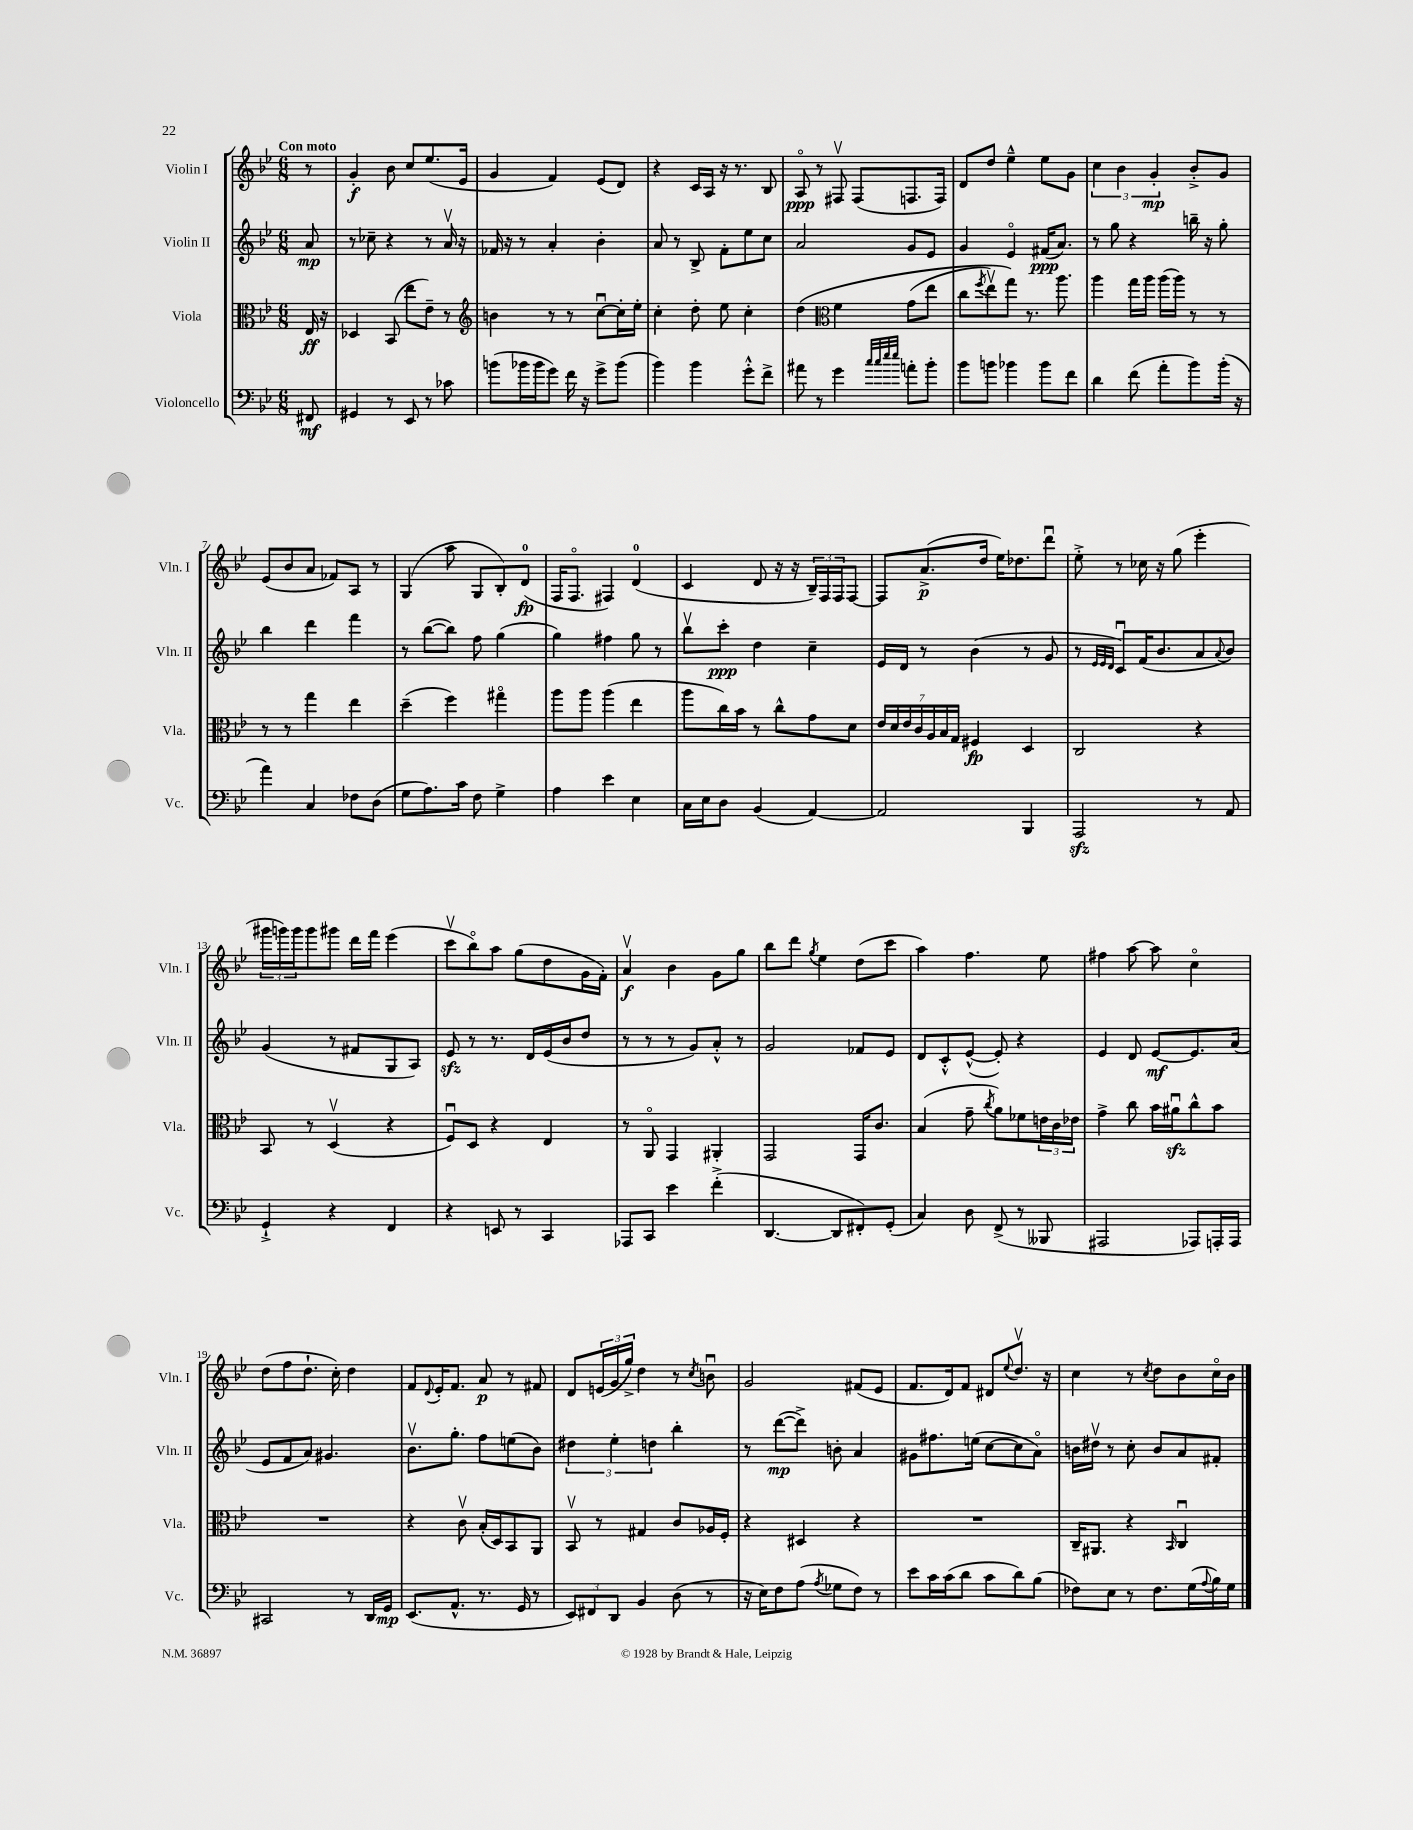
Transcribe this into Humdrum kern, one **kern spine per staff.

**kern	**kern	**kern	**kern
*staff4	*staff3	*staff2	*staff1
*clefF4	*clefC3	*clefG2	*clefG2
*k[b-e-]	*k[b-e-]	*k[b-e-]	*k[b-e-]
*M6/8	*M6/8	*M6/8	*M6/8
8FF#	16E-	8a	8r
.	16r	.	.
=	=	=	=
4GG#	4D-	8r	4g'
.	.	8cc-~	.
8r	(8BB-	4r	8b-
8EE-	8ee-	.	8cc
8r	8e-~)	8r	(8.ee-
8c-	8r	16av	.
.	.	16r	16e-
=	=	=	=
*	*clefG2	*	*
(8b	4b	16f-	4g
.	.	16r	.
16b-	.	8r	.
16b-	.	.	.
8g)	8r	4a'	4f)
16f	8r	.	.
16r	.	.	.
8g^	[8ccu	4b-'	(8e-
(8b-	16cc']	.	8d)
.	16ee-'	.	.
=	=	=	=
4b-)	4cc'	8a	4r
.	.	8r	.
4b-	8dd'	8B-^	16c
.	.	.	16A
.	8ee-	8f'	16r
.	.	.	8.r
8g'^^	4cc'	8ee-	.
8f^	.	8cc	8B-
=	=	=	=
8a#	&(4dd	2a	8Ao
8r	.	.	8r
*	*clefC3	*	*
4g	4f	.	8F#v
.	.	.	(8F#
32qqcc	.	.	.
32qqcc	.	.	.
32qqee-	.	.	.
32qqee-	.	.	.
8a'	(8g	8g	8.F
8b-'	8ee-	8e-	.
.	.	.	16F)
=	=	=	=
8b-	8cc	4g	8d
.	8qff	.	.
8b	8ee-v)	.	8dd
4b-	8gg&)	4e-o	4ee-~^^
.	8.r	.	.
8b-	.	(16f#	8ee-
.	8.aa	8.a)	.
8f	.	.	8g
=	=	=	=
4d	4aa	8r	6cc
.	.	8gg	.
.	.	.	6b-
(8f	16gg	4r	.
.	16aa	.	.
.	.	.	6g'
8a'	(16aa	.	.
.	16aa)	.	.
8b-)	8r	16bb~	8b-'^
.	.	16r	.
(16b-'	8r	8gg'	8g
16r	.	.	.
=	=	=	=
4a)	8r	4bb-	(8e-
.	8r	.	8b-
4C	4gg	4ddd	8a
.	.	.	8f-)
8F-	4ee-	4fff	8A
(8D	.	.	8r
=	=	=	=
8G	(4dd~	8r	(4G
8.A)	.	([8bb-	.
.	4ff)	8bb-])	8aa
16c	.	.	.
8F	.	8ff	8G
4G^	4gg#o	(4gg	8B-')
.	.	.	(8d
=	=	=	=
4A	8aa	4gg)	16F
.	.	.	8.Fo
.	8aa	.	.
4e-	(4aa	4ff#	4F#)
4E-	4ee-	8gg	(4d
.	.	8r	.
=	=	=	=
16C	8aa	8bb-v	4c
16E-	.	.	.
8D	16cc)	8ccc'	.
.	16b-	.	.
(4BB-	8r	4dd	8d
.	8cc^^	.	16r
.	.	.	16r
[4AA)	8g	4cc~	24B-~)
.	.	.	24F
.	.	.	24F
.	8d	.	[8F
=	=	=	=
2AA]	28e-	16e-	8F]
.	28d	.	.
.	.	16d	.
.	28e-	.	.
.	28c	.	.
.	.	8r	(8.a^
.	28A	.	.
.	28B-	.	.
.	28G	.	.
.	4F#	(4b-	.
.	.	.	16dd
.	.	.	16ee-)
.	.	.	8.dd-
4BBB-	4D	8r	.
.	.	8g	8dddu
=	=	=	=
2AAA	2C	8r	8ee-'^
.	.	32qqe-	.
.	.	32qqe-	.
.	.	32qqd	.
.	.	8cu)	8r
.	.	(16f	16cc-
.	.	8.b-	16r
.	.	.	(8gg
8r	4r	8a	4eee-'
.	.	8qqa	.
8AA	.	8b-)	.
=	=	=	=
4GG`^	8BB-	(4g	24ggg#
.	.	.	24ggg)
.	.	.	24ggg
.	8r	.	8ggg
4r	(4Dv	8r	8ggg#
.	.	8f#	16ddd
.	.	.	16fff
4FF	4r	8G	(4eee-
.	.	8A)	.
=	=	=	=
4r	8Fu)	8e-	8cccv
.	8D	8r	8bb-o)
8EE	4r	8.r	8aa
8r	.	.	(8gg
.	.	16d	.
4CC	4E-	(16e-	8dd
.	.	16b-	.
.	.	8dd	16g
.	.	.	16f')
=	=	=	=
8AAA-	8r	8r	4av
8CC	8AAo	8r	.
4e-	4GG	8r	4b-
.	.	8g)	.
(4f'^	4AA#'	8a'^^	8g
.	.	8r	8gg
=	=	=	=
[4.DD	2GG	2g	8bb-
.	.	.	8ddd
.	.	.	8qgg
.	.	.	4ee-
8DD]	.	.	.
8FF#')	16GG	8f-	(8dd
.	8.c	.	.
(8GG'	.	8e-	8ccc
=	=	=	=
4C)	(4B-	8d	4aa)
.	.	8c'^^	.
8D	8g~	([8e-^^	4.ff
.	8qcc	.	.
(8FF^	8a)	8e-'])	.
8r	8f-	4r	.
8BBB--	24e	.	8ee-
.	24c	.	.
.	24e-	.	.
=	=	=	=
2AAA#	4g^	4e-	4ff#
.	8cc	8d	[8aa
.	16b-	[8e-	8aa]
.	16a#u	.	.
8AAA-)	8cc^^	8.e-]	4cco
16AAA'	8b-	.	.
16AAA	.	(16a	.
=	=	=	=
2CC#	2.r	8e-	(8dd
.	.	8f	8ff
.	.	8a)	8.dd`
.	.	4.g#	.
.	.	.	16cc')
8r	.	.	4dd
16DD	.	.	.
16GG	.	.	.
=	=	=	=
(8.EE-	4r	8.b-v	8f
.	.	.	8qqd
.	.	.	16e-'
8.AA^^	.	8.gg'	8.f
.	8cv	.	.
8.r	(16B-'	8ff	8a
.	16D)	.	.
.	8BB-	(8ee	8r
16GG	.	.	.
8r	8AA	8b-)	8f#
=	=	=	=
12EE-)	8BB-v	6dd#	8d
12FF#	.	.	.
.	8r	.	(24e
12DD	.	6ee-'	24g
.	.	.	24gg^)
4BB-	4G#	.	4dd
.	.	6dd	.
(8D	8c	4bb-'	8r
.	.	.	8qcc
8r	16A-	.	8bu
.	16F'	.	.
=	=	=	=
16r	4r	8r	2g
16E-)	.	.	.
8F	.	([8ddd	.
(8A	4D#	8ddd^])	.
8qA	.	.	.
8G-	.	8b'	.
8F)	4r	4a	(8f#
8r	.	.	8e-
=	=	=	=
8e-	2.r	8g#	8.f
16c	.	8.ff#	.
(16c	.	.	16d)
8d	.	.	8f
.	.	(16ee	.
8c	.	[8cc	8d#
.	.	.	8qqee-
8d)	.	8cc]	8.ddv
(8B-	.	8ao)	.
.	.	.	16r
=	=	=	=
8F-)	16C~	16b	4cc
.	8.AA#	16dd#v	.
8E-	.	8r	.
8r	4r	8cc'	8r
.	.	.	8qcc
8.F-	.	8b	8dd
.	16qqBB-	.	.
.	4Cu	8a	8b-
(16G	.	.	.
8qqA	.	.	.
16B-)	.	8f#'	16cco
16G	.	.	16b-
==	==	==	==
*-	*-	*-	*-
